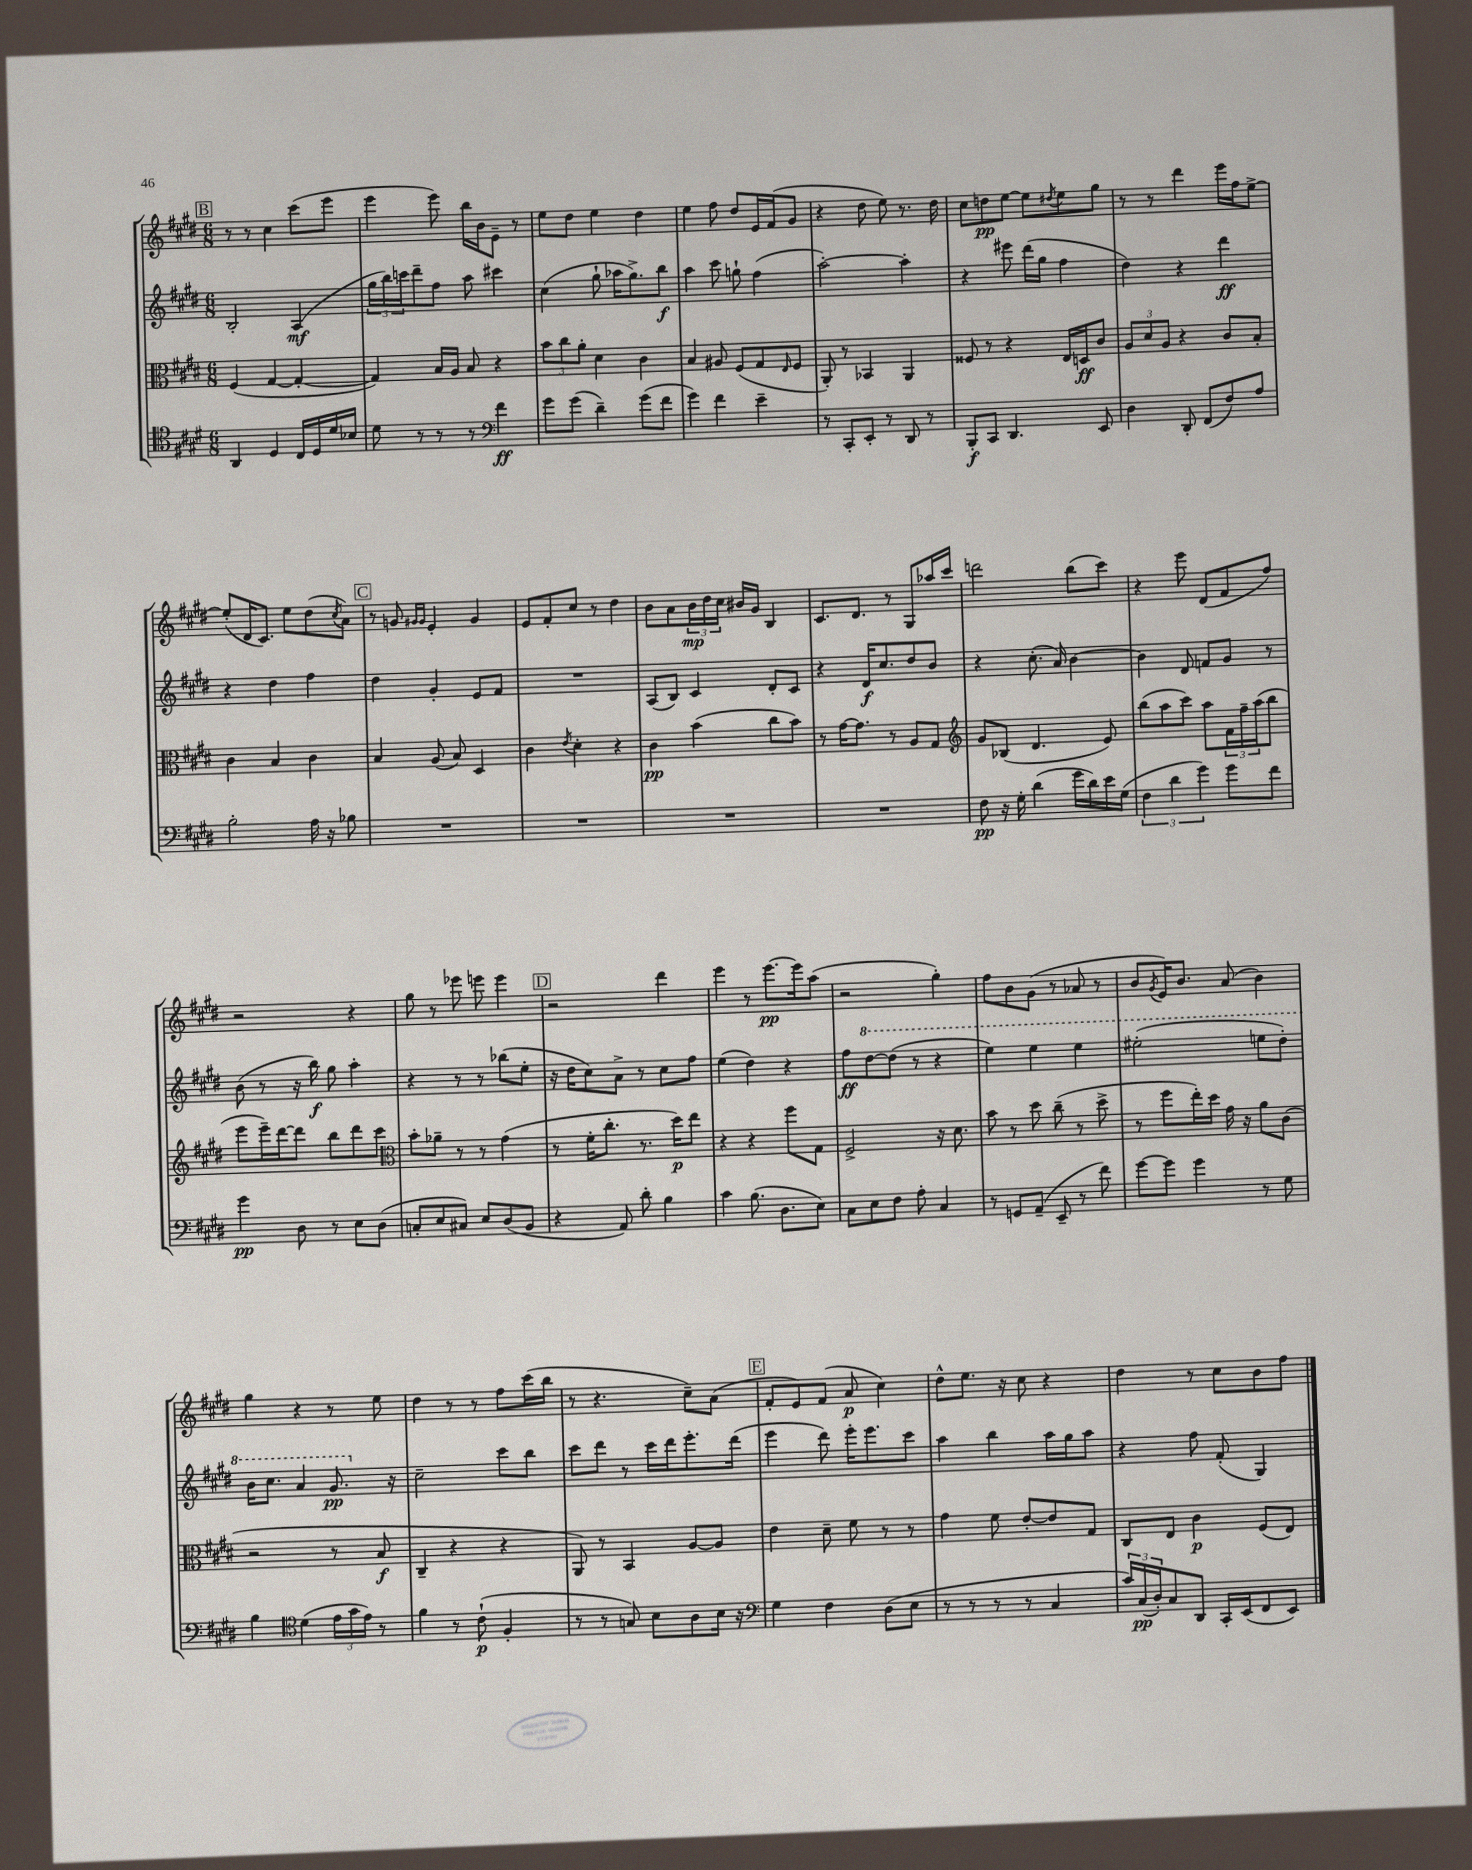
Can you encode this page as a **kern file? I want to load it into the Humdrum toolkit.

**kern	**kern	**kern	**kern
*staff4	*staff3	*staff2	*staff1
*clefC4	*clefC3	*clefG2	*clefG2
*k[f#c#g#d#]	*k[f#c#g#d#]	*k[f#c#g#d#]	*k[f#c#g#d#]
*M6/8	*M6/8	*M6/8	*M6/8
4AA	(4F#	2B'	8r
.	.	.	8r
4D#	[4G#	.	4cc#
16C#	4G#'_	(4A	(8ccc#
16D#	.	.	.
16d#	.	.	8eee
16B-	.	.	.
=	=	=	=
8d#	4G#])	24gg#	4eee
.	.	24bb)	.
.	.	24ccc	.
8r	.	8ddd#~	.
8r	16B	8ff#	8eee)
.	16A	.	.
8r	8B	8aa	16bb
.	.	.	16b
*clefF4	*	*	*
4f#	4r	4ccc#	8e~
.	.	.	8r
=	=	=	=
8g#	12b	(4cc#	8ee
.	12cc#	.	.
(8g#	.	.	8dd#
.	12a'	.	.
4d#~)	4d#	8gg#`	4ee
.	.	16aa-	.
.	.	8.gg#^)	.
(8g#	4c#	.	4dd#
8f#	.	8bb	.
=	=	=	=
4g#)	4B	4aa	4ee
4f#	8A#	8ccc#	8ff#
.	(8F#	8gg`	8dd#
4e~	8G#	(4ff#	16e
.	.	.	(16f#
.	16qqE	.	.
.	8F#	.	8g#
=	=	=	=
8r	8AA')	[2aa')	4r
8CC#'	8r	.	.
8EE'	4BB-	.	8dd#
8r	.	.	8ee)
8DD#	4AA	4aa']	8.r
8r	.	.	.
.	.	.	16dd#
=	=	=	=
8BBB'	8F##	4r	8cc#
8CC#	8r	.	8dd
4.DD#	4r	8eee#	[8ee
.	.	(16ddd#	8ee]
.	.	16gg#	.
.	.	.	8qdd#
.	16E	4ff#	8ee
.	16D	.	.
8EE	8c#	.	8gg#
=	=	=	=
4D#	12A	4dd#)	8r
.	12d#	.	.
.	.	.	8r
.	12A	.	.
8DD#'	4r	4r	4ddd#
(8FF#	.	.	.
8F#)	8c#	4ddd#	16eee
.	.	.	16ff#
8A	8B'	.	[8ee^
=	=	=	=
2B'	4c#	4r	(8ee']
.	.	.	16d#
.	.	.	8.c#)
.	4B	4dd#	.
.	.	.	8ee
16A	4c#	4ff#	(8dd#
16r	.	.	.
.	.	.	8qcc#
8B-	.	.	8a)
=	=	=	=
2.r	4B	4dd#	8r
.	.	.	8g
.	.	.	16qqg#
.	.	.	16qqg#
.	(8A	4g#'	4e'
.	8B)	.	.
.	4D#	8e	4g#
.	.	8f#	.
=	=	=	=
2.r	4c#	2.r	8e
.	.	.	8f#'
.	8qe	.	.
.	4d#'	.	8cc#
.	.	.	8r
.	4r	.	4dd#
=	=	=	=
2.r	4c#	(8A	8b
.	.	8B)	8a
.	(4b	4c#	24b
.	.	.	24dd#
.	.	.	24cc#
.	.	.	16b#
.	.	.	16g#
.	8cc#	8d#'	4B
.	8b)	8c#	.
=	=	=	=
2.r	8r	4r	8.c#
.	[16g#	.	.
.	8.g#]	.	8.d#
.	.	16d#	.
.	.	8.cc#	.
.	8r	.	8r
.	8A	8dd#	8G#
.	8G#	8b	16aa-
.	.	.	16ccc#
=	=	=	=
*	*clefG2	*	*
8F#	8g#	4r	2ddd
16r	(8B-	.	.
16G#'	.	.	.
(4d#	4.d#	(8.cc#'	.
.	.	16a)	.
16g#	.	[4b	(8bb
16d#)	.	.	.
16e	8e)	.	8ccc#)
(16G#	.	.	.
=	=	=	=
6F#	(8bb	4b]	4r
.	8aa	.	.
6d#	.	.	.
.	8ccc#)	8d#	8eee
6g#)	.	.	.
.	8aa	8f	(8d#
8g#	24f#	8g#	8f#
.	24ff#~	.	.
.	(24aa	.	.
8f#	8bb	8r	8ff#)
=	=	=	=
4g#	8eee	(8b	2r
.	16eee~)	8r	.
.	[16ddd#	.	.
8D#	8ddd#]	16r	.
.	.	16bb)	.
8r	8bb	8gg#	.
8E	8ddd#	4aa'	4r
(8D#	8ccc#	.	.
=	=	=	=
*	*clefC3	*	*
8C'	8b'	4r	8gg#
8E	8a-~	.	8r
8C#)	8r	8r	8eee-
8E	8r	8r	8eee
(8D#	(4g#	(8bb-	4eee
8BB	.	8ee'	.
=	=	=	=
4r	8r	16r	2r
.	.	16dd#	.
.	16f#'	8cc#)	.
.	8.cc#'	.	.
8AA)	.	8a^	.
8d#'	8.r	8r	.
4B	.	8cc#	4ddd#
.	16dd#)	.	.
.	8ee	8ff#	.
=	=	=	=
4c#	4r	(4ee	4eee
(8.B	4r	4dd#)	8r
.	.	.	[8.eee
8.D#	.	.	.
.	8ff#	4r	.
.	.	.	16eee]
8E)	8G#	.	(8aa
=	=	=	=
8C#	2F#^	8ff#	2r
8E	.	[8ddd#	.
8F#	.	(8ddd#]	.
8A'	.	8r	.
4C#	16r	4r	4gg#')
.	8.d#	.	.
=	=	=	=
8r	8b	4eee)	8ff#
8GG	8r	.	8b
(8AA~	8dd#	4eee	(8g#
8EE~	(8cc#~	.	8r
8r	8r	4eee	8a-
8f#)	8dd#^	.	8r
=	=	=	=
[8g#	8r	(2eee#'	8b
.	.	.	8qg#
8g#]	8ff#	.	16e)
.	.	.	8.b
4g#	16ee')	.	.
.	16dd#	.	.
.	16g#	.	(8a
.	16r	.	.
8r	8a	8eee	4b)
8G#	(8c#	8ddd#')	.
=	=	=	=
4B	2r	16bb	4gg#
.	.	8.ccc#	.
*clefC4	*	*	*
(4d#	.	4aa	4r
24e	8r	8.gg#	8r
24g#	.	.	.
24e)	.	.	.
8r	8B	.	8ee
.	.	16r	.
=	=	=	=
4f#	4C#~	2cc#~	4dd#
8r	4r	.	8r
(8c#`	.	.	8r
4F#'	4r	8ccc#	8ff#
.	.	8bb	(16ccc#
.	.	.	16bb
=	=	=	=
8r	8AA)	8ccc#	8r
8r	8r	8ddd#	4.r
8G)	4BB	8r	.
8B	.	16ccc#	.
.	.	16ddd#	.
8A	[8A	8.eee'	8cc#~)
16B	8A]	.	(8a
16r	.	(16ddd#	.
=	=	=	=
*clefF4	*	*	*
4G#	4e	4eee	8f#'
.	.	.	8e)
4F#	8d#~	8ddd#)	(8f#
.	8f#	16eee'	8a
.	.	8.eee	.
(8D#	8r	.	4cc#)
8E	8r	8ccc#	.
=	=	=	=
8r	4g#	4aa	8dd#^^
8r	.	.	8.ee
8r	8f#	4bb	.
.	.	.	16r
8r	[8e'	.	8cc#
4C#	8e]	16aa	4r
.	.	16gg#	.
.	8G#	8aa	.
=	=	=	=
24c#)	8C#	4r	4dd#
(24C#	.	.	.
24D#')	.	.	.
8C#	8E	.	.
8DD#	4c#	8ff#	8r
16CC#'	.	(8f#'	8cc#
(16EE	.	.	.
8FF#	(8F#	4G#)	8b
8EE)	8E)	.	8ff#
==	==	==	==
*-	*-	*-	*-
